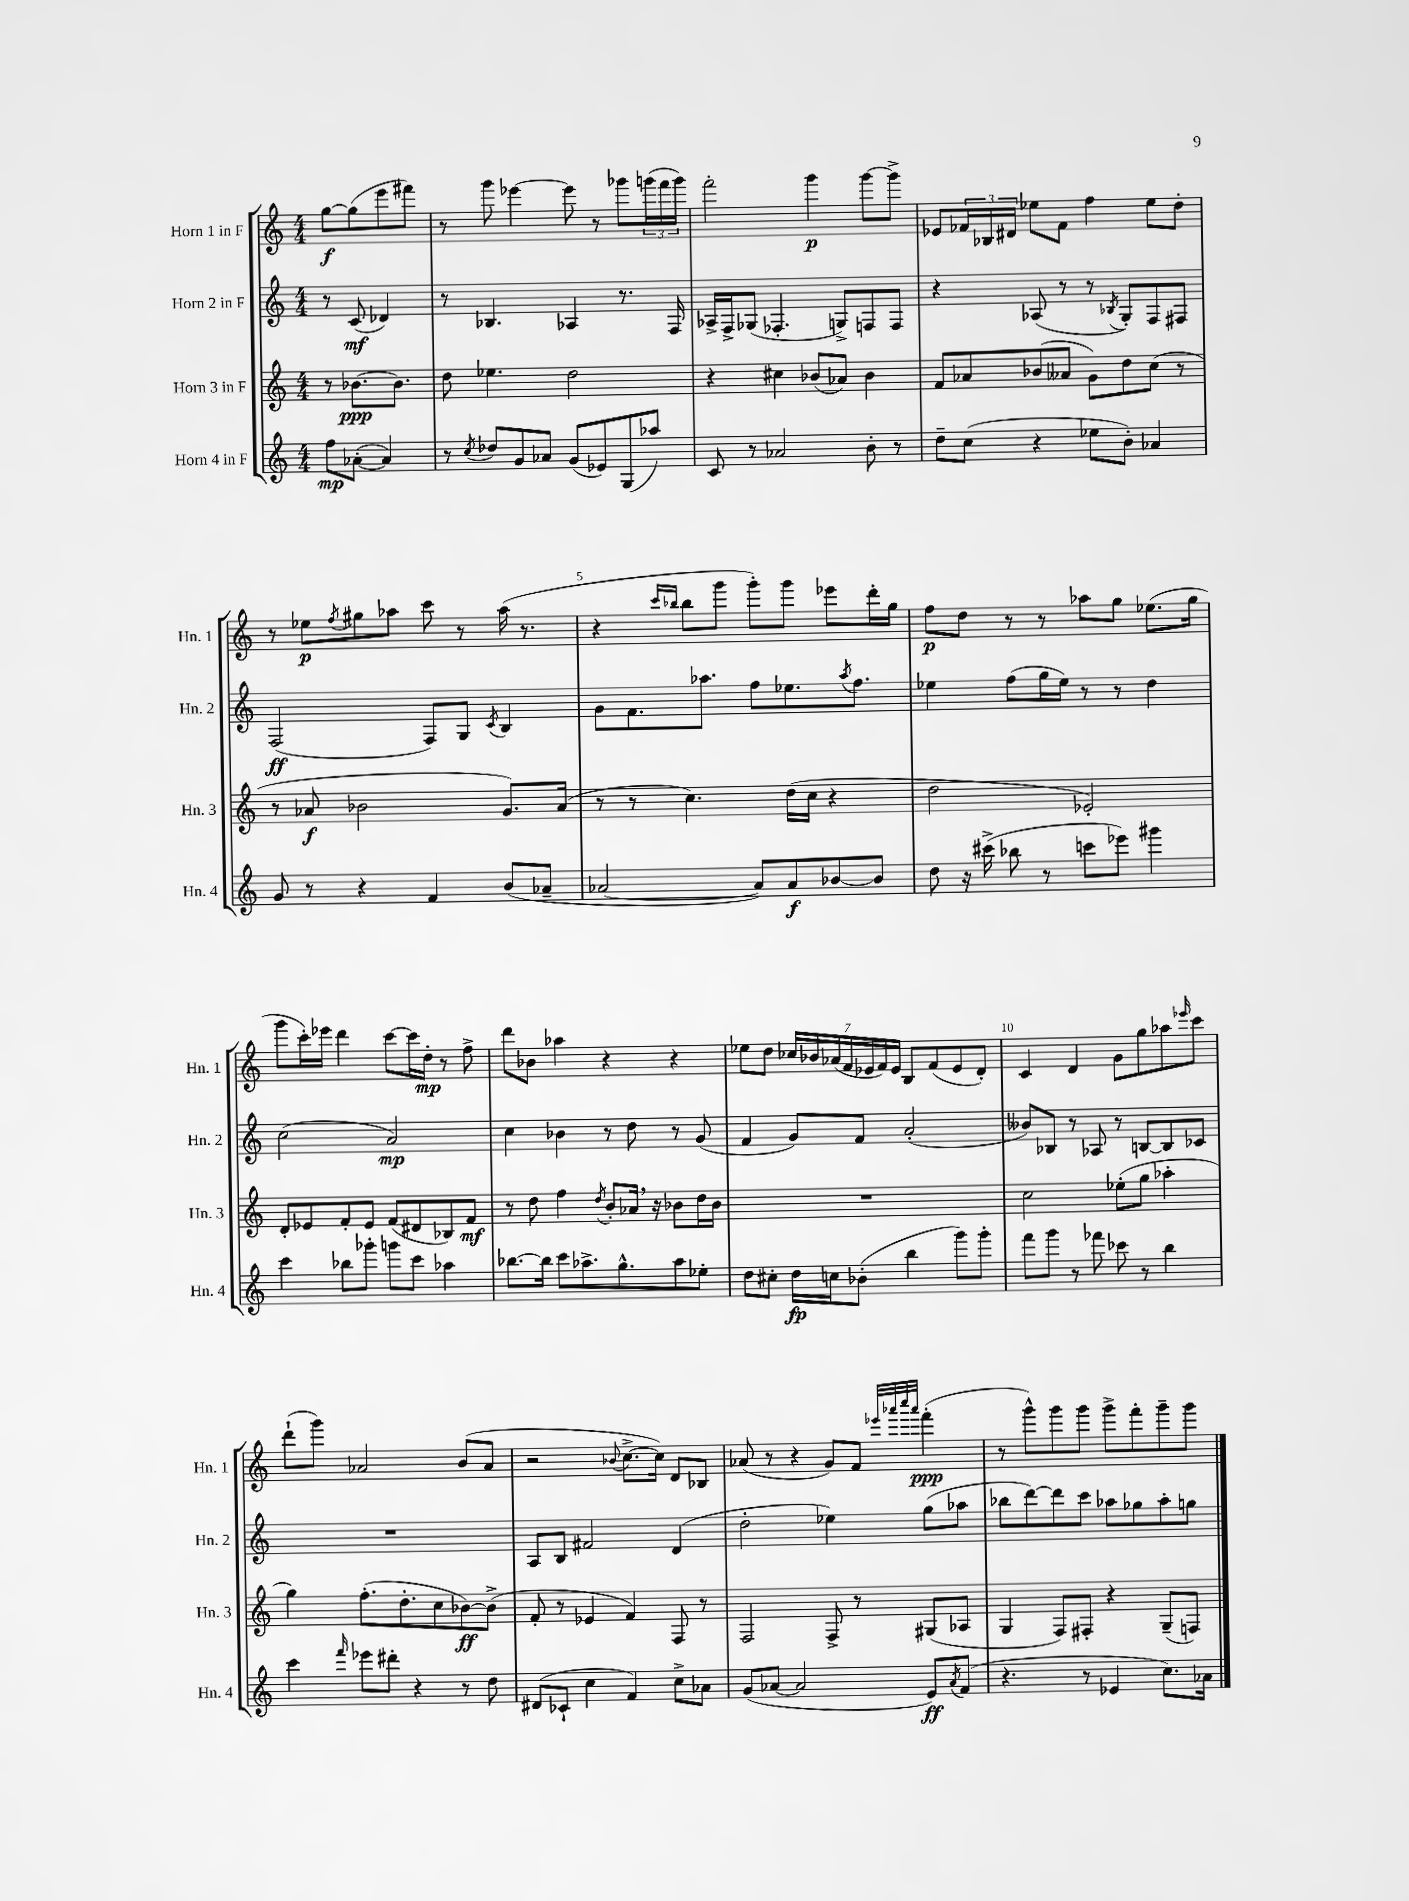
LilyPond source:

<<
\new StaffGroup <<
\new Staff = "s0" \with { instrumentName = "Horn 1 in F" shortInstrumentName = "Hn. 1" } {
    \clef treble \key c \major \numericTimeSignature \time 4/4 \partial 2
    g''8~\f g''8( e'''8 fis'''8) |
    r8 g'''8 ees'''4~ ees'''8 r8 ges'''8 \tuplet 3/2 { g'''16( f'''16 g'''16) } |
    f'''2-. g'''4\p g'''8~ g'''8-> |
    ees'8 \tuplet 3/2 { fes'16 bes16 dis'16 } ees''8 fes'8 f''4 ees''8 d''8-. |
    r8 ees''8\p \acciaccatura { f''8 } gis''8 aes''8 c'''8 r8 aes''16( r8. |
    r4 \grace { c'''16 bes''16 } bes''8 g'''8 g'''8-.) g'''8 ees'''8 d'''16-. g''16 |
    f''8\p d''8 r8 r8 aes''8 g''8 ees''8.( g''16 |
    g'''8 c'''16-.) ees'''16 d'''4 c'''8~ c'''16 d''16-.\mp r8 f''8-> |
    d'''8 bes'8 aes''4 r4 r4 |
    ees''8 d''8 \tuplet 7/4 { ces''16 bes'16 aes'16( f'16 ees'16 f'16) ees'16 } b8 f'8( ees'8 d'8-.) |
    c'4 d'4 g'8 g''8 aes''8 \grace { ees'''16 } c'''8 |
    d'''8-!( g'''8) aes'2 b'8( aes'8 |
    r2 \appoggiatura { bes'8 } c''8.~-> c''16) d'8 bes8 |
    aes'8( r8 r4 g'8) f'8 \grace { ees'''32 aes'''32 c''''32 aes'''32 } f'''4-.\ppp( |
    r8 g'''8-^) g'''8 g'''8 g'''8-> f'''8-. g'''8-- g'''8 \bar "|." |
}
\new Staff = "s1" \with { instrumentName = "Horn 2 in F" shortInstrumentName = "Hn. 2" } {
    \clef treble \key c \major \numericTimeSignature \time 4/4 \partial 2
    r8 c'8\mf( des'4) |
    r8 bes4. aes4 r8. f16 |
    aes16-> f16-> ges8( fes4.-. g8->) f8 f8 |
    r4 aes8( r8 r8 \acciaccatura { bes8 } g8-.) f8 fis8 |
    f2\ff( f8) g8 \acciaccatura { c'8 } b4 |
    g'8 f'8. aes''8. f''8 ees''8. \acciaccatura { aes''8 } f''8. |
    ees''4 f''8( g''16 ees''16) r8 r8 d''4 |
    c''2( a'2\mp) |
    c''4 bes'4 r8 d''8 r8 g'8( |
    f'4 g'8) f'8 a'2-.( |
    beses'8) bes8 r8 aes8 r8 b8~ b8 ces'8 |
    R1 |
    a8 b8 fis'2 d'4( |
    d''2-. ees''4) g''8( aes''8 |
    bes''8 d'''8~) d'''8 c'''8 aes''8 ges''8 aes''8-. g''8 \bar "|." |
}
\new Staff = "s2" \with { instrumentName = "Horn 3 in F" shortInstrumentName = "Hn. 3" } {
    \clef treble \key c \major \numericTimeSignature \time 4/4 \partial 2
    r8 bes'8.~\ppp bes'8. |
    d''8 ees''4. d''2 |
    r4 cis''4 bes'8( aes'8) bes'4 |
    f'8 aes'8 bes'8( aeses'8 g'8) d''8 c''8( r8 |
    r8 aes'8\f bes'2 g'8.) aes'16( |
    r8 r8 c''4.) d''16( c''16 r4 |
    d''2 ees'2-.) |
    d'8-. ees'8 f'8-. ees'8 f'8( dis'8 bes8) f'8\mf |
    r8 d''8 f''4 \acciaccatura { d''8 } b'8-. aes'16 \breathe r16 bes'8 d''16 bes'16 |
    R1 |
    c''2 ees''8-.( g''8 aes''4-. |
    g''4) f''8.-.( d''8.-. c''8 bes'8~\ff) bes'8->( |
    f'8-. r8 ees'4 f'4) f8 r8 |
    f2 f8-> r8 gis8( aes8 |
    g4 f8) fis8-. r4 g8--( f8) \bar "|." |
}
\new Staff = "s3" \with { instrumentName = "Horn 4 in F" shortInstrumentName = "Hn. 4" } {
    \clef treble \key c \major \numericTimeSignature \time 4/4 \partial 2
    f''8\mp aes'8~-.( aes'4) |
    r8 \acciaccatura { c''8 } des''8 g'8 aes'8 g'8( ees'8) g8( aes''8) |
    c'8 r8 aes'2 b'8-. r8 |
    d''8-- c''8( r4 ees''8 b'8-.) aes'4 |
    g'8 r8 r4 f'4 b'8( aes'8-- |
    aes'2~ aes'8) aes'8\f bes'8~ bes'8 |
    d''8 r16 cis'''16->( bes''8 r8 c'''8 ees'''8) gis'''4 |
    c'''4 bes''8 ges'''8-. g'''8 c'''8 aes''4 |
    bes''8.~ bes''16 c'''8 aes''8.-> g''8.-^ aes''8 ees''8-. |
    d''8 cis''8-. d''16\fp c''16 bes'8-.( b''4 g'''8) g'''8-. |
    f'''8 g'''8 r8 fes'''8 ces'''8 r8 b''4 |
    c'''4 \grace { f'''16 } ees'''8 dis'''8-. r4 r8 d''8 |
    dis'8( ces'8-! c''4 f'4) c''8-> aes'8 |
    g'8( aes'8~ aes'2 e'8\ff) \acciaccatura { aes'8 } f'8( |
    r4. r8 ees'4 c''8.) aes'16 \bar "|." |
}
>>
>>
\layout { \context { \Score \override BarNumber.break-visibility = ##(#f #t #t) barNumberVisibility = #(every-nth-bar-number-visible 5) } }
